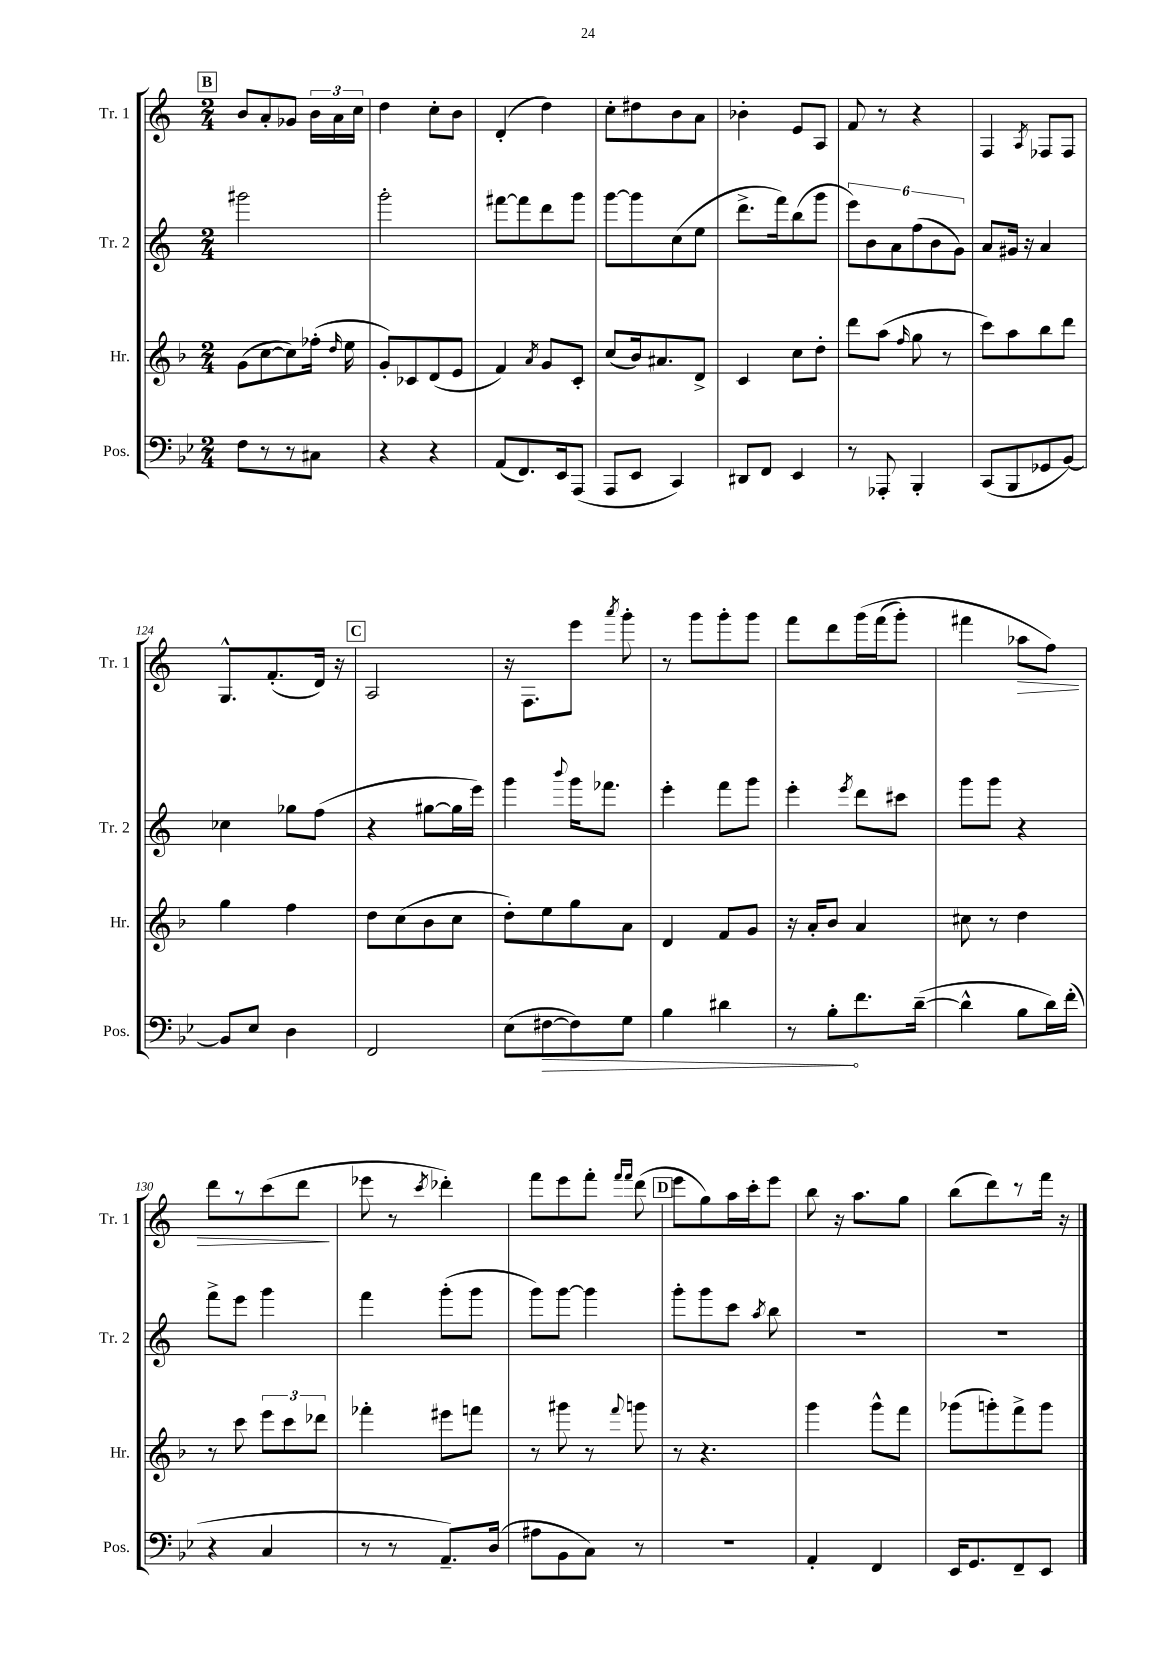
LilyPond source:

<<
\new StaffGroup <<
\new Staff = "s0" \with { instrumentName = "Tr. 1" shortInstrumentName = "Tr. 1" } {
    \clef treble \key c \major \numericTimeSignature \time 2/4
    \autoBeamOff \mark \markup { \box "B" } b'8[ a'8-. ges'8] \tuplet 3/2 { b'16[ a'16 c''16] } |
    d''4 c''8[-. b'8] |
    d'4-.( d''4) |
    c''8[-. dis''8 b'8 a'8] |
    bes'4-. e'8[ a8] |
    f'8 r8 r4 |
    f4 \acciaccatura { a8 } fes8[ fes8] |
    g8.[-^ f'8.-.( d'16]) r16 |
    \mark \markup { \box "C" } a2 |
    r16 f8.[ e'''8] \acciaccatura { a'''8 } g'''8-. |
    r8 g'''8[ g'''8-. g'''8] |
    f'''8[ d'''8 g'''16\( f'''16( g'''8]-.) |
    fis'''4 aes''8[\> f''8]\) |
    d'''8[ r8 c'''8( d'''8]\! |
    ees'''8 r8 \acciaccatura { c'''8 } des'''4-.) |
    f'''8[ e'''8 f'''8]-. \grace { f'''16[ f'''16] } d'''8( |
    \mark \markup { \box "D" } e'''8[ g''8) a''16 c'''16-. e'''8] |
    b''8 r16 a''8.[ g''8] |
    b''8[( d'''8) r8 f'''16] r16 \bar "|." |
}
\new Staff = "s1" \with { instrumentName = "Tr. 2" shortInstrumentName = "Tr. 2" } {
    \clef treble \key c \major \numericTimeSignature \time 2/4
    \autoBeamOff \mark \markup { \box "B" } gis'''2 |
    g'''2-. |
    fis'''8[~ fis'''8 d'''8 g'''8] |
    g'''8[~ g'''8 c''8( e''8] |
    d'''8.[-> f'''16) b''8( g'''8] |
    \tuplet 6/4 { e'''8[) b'8 a'8 f''8( b'8 g'8]) } |
    a'8[ gis'16] r16 a'4 |
    ces''4 ges''8[ f''8]( |
    \mark \markup { \box "C" } r4 gis''8[~ gis''16 e'''16]) |
    g'''4 \appoggiatura { b'''8 } g'''16[ fes'''8.] |
    e'''4-. f'''8[ g'''8] |
    e'''4-. \acciaccatura { e'''8 } d'''8[ cis'''8] |
    g'''8[ g'''8] r4 |
    f'''8[-> e'''8] g'''4 |
    f'''4 g'''8[-.( g'''8] |
    g'''8[) g'''8]~ g'''4 |
    \mark \markup { \box "D" } g'''8[-. g'''8 c'''8] \acciaccatura { a''8 } b''8 |
    R2 |
    R2 \bar "|." |
}
\new Staff = "s2" \with { instrumentName = "Hr." shortInstrumentName = "Hr." } {
    \clef treble \key f \major \numericTimeSignature \time 2/4
    \autoBeamOff \mark \markup { \box "B" } g'8[( c''8~ c''8) fes''16]-.( \grace { d''16 } e''16 |
    g'8[-.) ces'8 d'8( e'8] |
    f'4) \acciaccatura { a'8 } g'8[ c'8]-. |
    c''8[( bes'16) ais'8. d'8]-> |
    c'4 c''8[ d''8]-. |
    d'''8[ a''8]( \grace { f''16 } g''8 r8 |
    c'''8[) a''8 bes''8 d'''8] |
    g''4 f''4 |
    \mark \markup { \box "C" } d''8[ c''8( bes'8 c''8] |
    d''8[-.) e''8 g''8 a'8] |
    d'4 f'8[ g'8] |
    r16 a'16[-. bes'8] a'4 |
    cis''8 r8 d''4 |
    r8 c'''8 \tuplet 3/2 { e'''8[ c'''8 des'''8] } |
    fes'''4-. eis'''8[ f'''8] |
    r8 gis'''8 r8 \appoggiatura { f'''8 } g'''8 |
    \mark \markup { \box "D" } r8 r4. |
    g'''4 g'''8[-^ f'''8] |
    ges'''8[( g'''8-.) f'''8-> g'''8] \bar "|." |
}
\new Staff = "s3" \with { instrumentName = "Pos." shortInstrumentName = "Pos." } {
    \clef bass \key bes \major \numericTimeSignature \time 2/4
    \autoBeamOff \mark \markup { \box "B" } f8[ r8 r8 cis8] |
    r4 r4 |
    a,8[( f,8.) ees,16 a,,8]( |
    a,,8[ ees,8] c,4) |
    dis,8[ f,8] ees,4 |
    r8 aes,,8-. bes,,4-. |
    c,8[( bes,,8 ges,8 bes,8]~) |
    bes,8[ ees8] d4 |
    \mark \markup { \box "C" } f,2 |
    ees8[( \once \override Hairpin.circled-tip = ##t fis8~\> fis8) g8] |
    bes4 dis'4 |
    r8 bes8[-.\! f'8. d'16]~--( |
    d'4-^ bes8[ d'16) f'16]-.( |
    r4 c4 |
    r8 r8 a,8.[--) d16]( |
    ais8[ bes,8 c8]) r8 |
    \mark \markup { \box "D" } R2 |
    a,4-. f,4 |
    ees,16[ g,8. f,8-- ees,8] \bar "|." |
}
>>
>>
\layout { \context { \Score currentBarNumber = #117 } }
